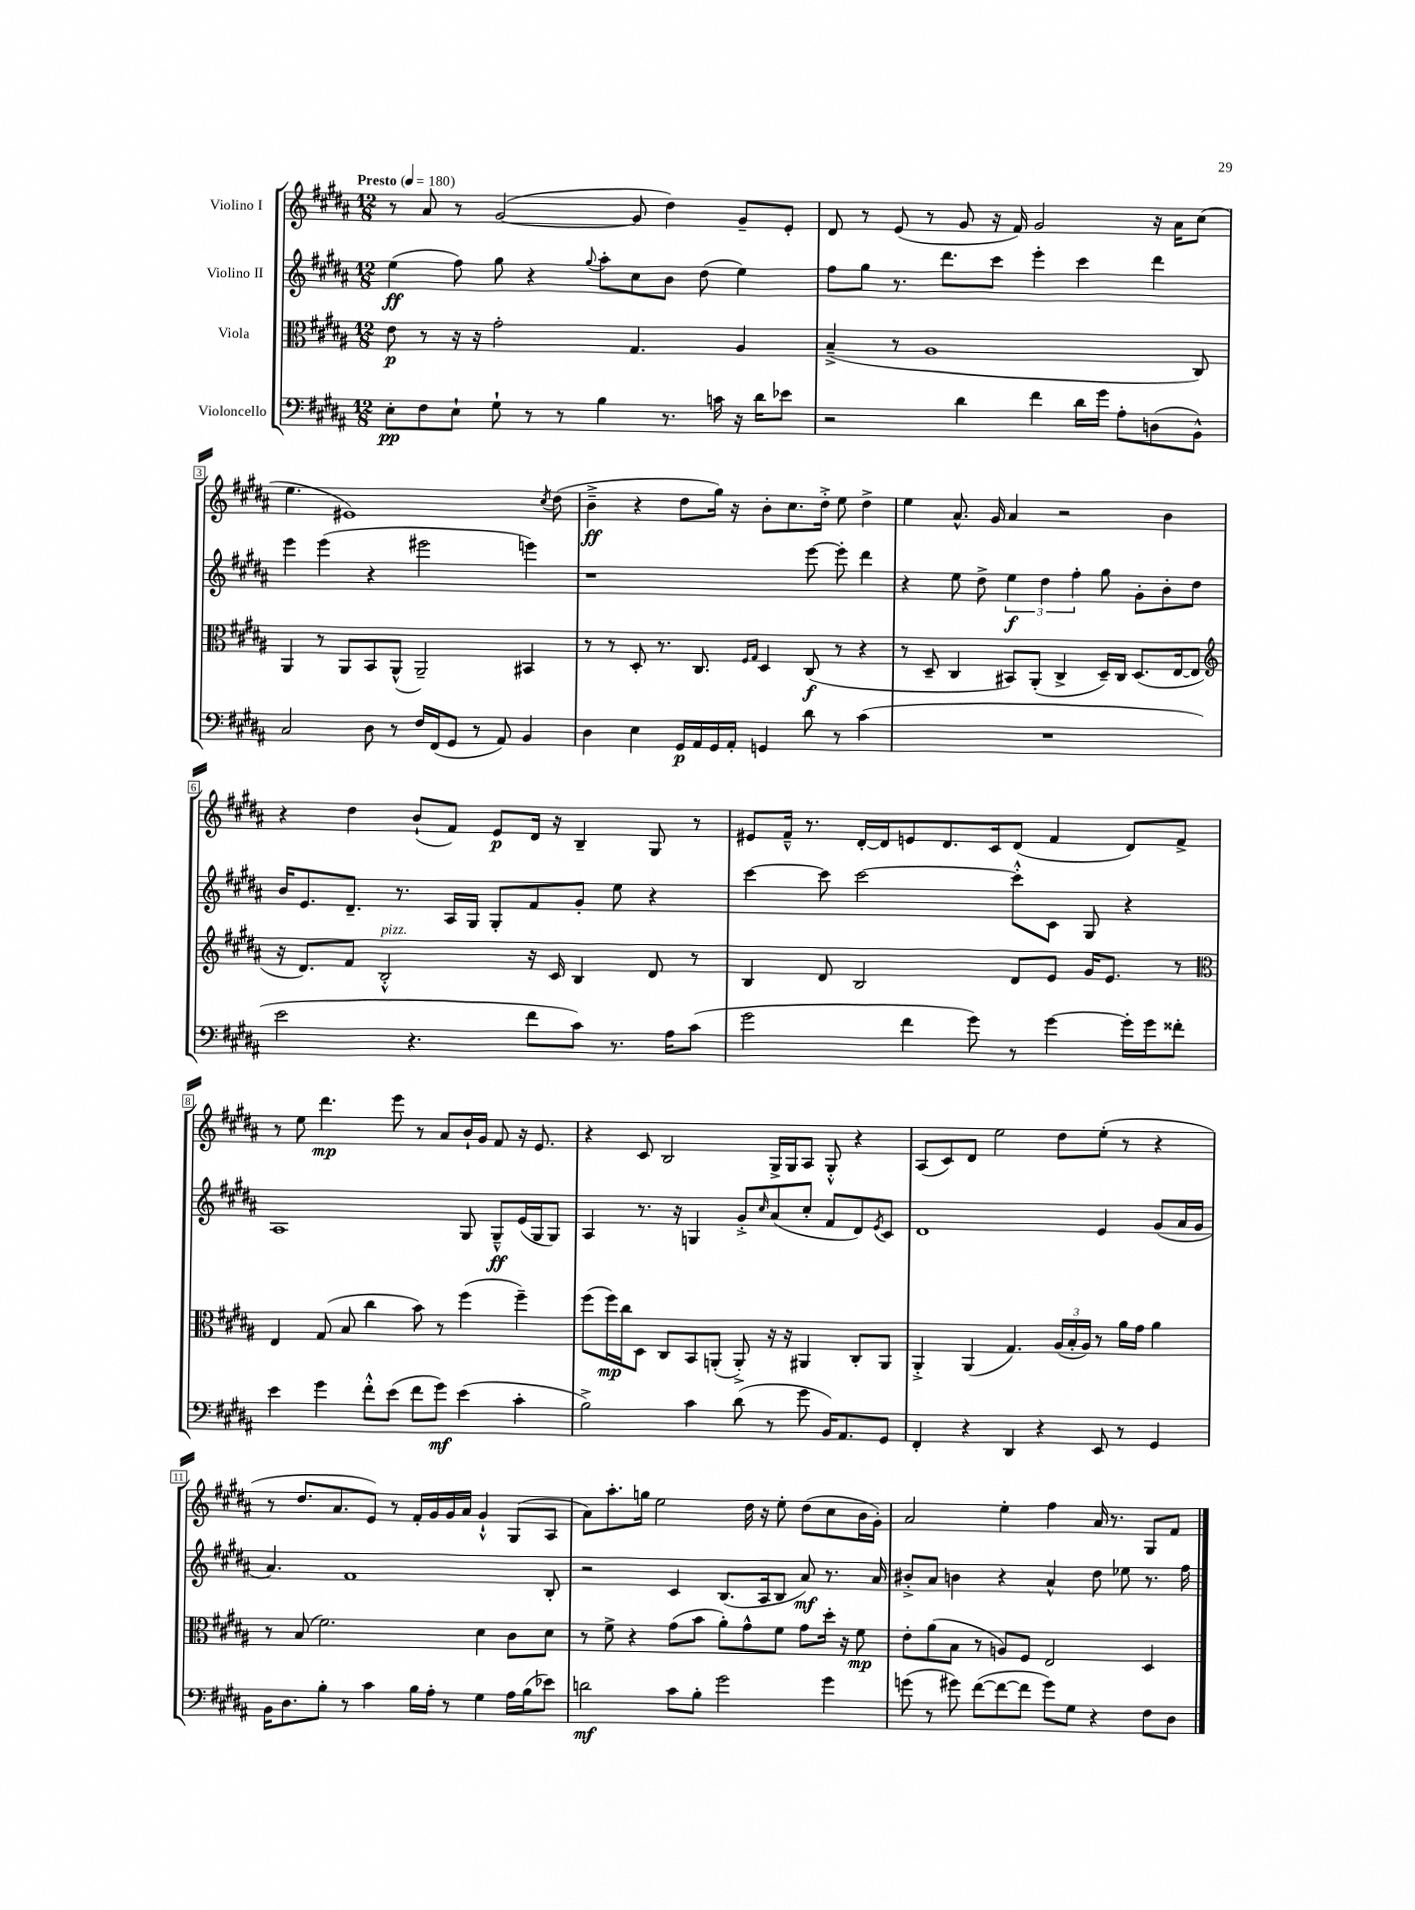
<<
\new StaffGroup <<
\new Staff = "s0" \with { instrumentName = "Violino I" } {
    \clef treble \key b \major \numericTimeSignature \time 12/8 \tempo "Presto" 4 = 180
    r8 ais'8 r8 gis'2~( gis'8 dis''4) gis'8-- e'8-. |
    dis'8 r8 e'8( r8 gis'8 r16 fis'16) gis'2 r16 ais'16 cis''8( |
    e''4. eis'1) \acciaccatura { cis''8 } dis''8( |
    b'4--->\ff r4 dis''8 gis''16) r16 b'8-. cis''8. dis''16-.-> e''8 dis''4-> |
    e''4 ais'8.-^ gis'16 ais'4 r2 b'4 |
    r4 dis''4 b'8-!( fis'8) e'8\p dis'16 r16 b4-- gis8 r8 |
    eis'8 fis'16---^ r8. dis'16~-. dis'16 e'8 dis'8. cis'16 dis'8( fis'4 dis'8) fis'8-> |
    r8 e''8 dis'''4.\mp e'''8 r8 ais'8 b'16-! gis'16 fis'8 r16 e'8. |
    r4 cis'8 b2 gis16-> gis16 ais8 gis8-.-^ r4 |
    ais8( cis'8) dis'8 e''2 dis''8 e''8-.( r8 r4 |
    r8 dis''8. ais'8. e'8) r8 fis'16-. gis'16 gis'16 ais'16 gis'4-!-^ gis8( ais8 |
    ais'8) ais''8.-. g''16 e''2 dis''16 r16 e''8-. dis''8( cis''8 b'16 gis'16-.) |
    ais'2 e''4-. fis''4 ais'16 r8. gis8 fis'8 \bar "|." |
}
\new Staff = "s1" \with { instrumentName = "Violino II" } {
    \clef treble \key b \major \numericTimeSignature \time 12/8
    e''4\ff( fis''8) gis''8 r4 \appoggiatura { gis''8 } ais''8-. cis''8 b'8 dis''8( e''4) |
    fis''8 gis''8 r8. dis'''8. cis'''8 e'''4-. cis'''4 dis'''4 |
    e'''4 e'''4( r4 eis'''2 e'''4) |
    r1 e'''8~ e'''8-. dis'''4 |
    r4 e''8 dis''8-> \tuplet 3/2 { e''4\f dis''4 fis''4-. } gis''8 gis'8-. b'8-. dis''8 |
    b'16 e'8. dis'8.-- r8. ais16 gis16 gis8-. fis'8 gis'8-. e''8 r4 |
    cis'''4~ cis'''8 cis'''2~ cis'''8-.-^ cis'8 gis8 r4 |
    ais1 gis8 gis8---^\ff e'16( gis16 gis8) |
    ais4 r8. r16 g4 gis'8-.-> \grace { cis''16 } ais'8( cis''8-. fis'8 dis'8) \acciaccatura { e'8 } cis'8 |
    dis'1 e'4 gis'8( ais'16 gis'16 |
    ais'4.) fis'1 b8-. |
    r2 cis'4 b8.( ais16 b8 ais'8\mf) r8. ais'16 |
    bis'8-.-> ais'8 b'4 r4 ais'4-^ dis''8 ees''8 r8. fis''16 \bar "|." |
}
\new Staff = "s2" \with { instrumentName = "Viola" } {
    \clef alto \key b \major \numericTimeSignature \time 12/8
    e'8\p r8 r16 r16 gis'2-. gis4. ais4 |
    b4--->( r8 ais1 cis8) |
    ais,4 r8 ais,8 b,8 ais,8-^( ais,2--) bis,4 |
    r8 r8 dis8-. r8. cis8. \grace { fis16 gis16 } dis4 cis8\f( r8 r4 |
    r8 dis8-- cis4 bis,8) ais,8-.( cis4-> dis16--) cis16 dis8.( e16~ e8 |
    \clef treble r16 dis'8.) fis'8 b2-.-^^\markup { \italic "pizz." } r16 cis'16 b4 dis'8 r8 |
    b4 dis'8 b2 dis'8 e'8 gis'16 e'8. r8 |
    \clef alto e4 gis8( b8 cis''4 b'8) r8 fis''4( fis''4--) |
    fis''8( fis''16\mp) cis''16 dis8 cis8 b,8 a,8-.( a,8-.->) r16 r16 ais,4 cis8-. ais,8 |
    ais,4-.-> ais,4( gis4.) \tuplet 3/2 { ais16( b16-. ais16) } r8 ais'16 gis'16 ais'4 |
    r8 b8( fis'2.) dis'4 cis'8 dis'8 |
    r8 fis'8-> r4 gis'8( b'8 ais'8-.) gis'8-^ fis'8 gis'8 dis''16-. r16 fis'8\mp |
    e'8-. ais'8( b8 r8 a8) fis8 e2 dis4 \bar "|." |
}
\new Staff = "s3" \with { instrumentName = "Violoncello" } {
    \clef bass \key b \major \numericTimeSignature \time 12/8
    e8-.\pp fis8 e8-! gis8-! r8 r8 b4 r8. c'16 r16 dis'16 ees'8 |
    r2 dis'4 fis'4 dis'16 gis'16 ais8-. d8( b,8-^) |
    cis2 dis8 r8 fis16 fis,16( gis,8 r8 ais,8) b,4 |
    dis4 e4 gis,16\p ais,16 gis,16 ais,16-. g,4 dis'8 r8 cis'4( |
    R1. |
    e'2 r4. fis'8 cis'8) r8. ais16 cis'8( |
    gis'2 fis'4 gis'8) r8 gis'4~ gis'16-. gis'16 fisis'8-. |
    e'4 gis'4 fis'8-.-^ e'8( fis'8 gis'8\mf) e'4( cis'4-. |
    b2->) cis'4 dis'8( r8 gis'8 b,16) ais,8. gis,8 |
    fis,4-. r4 dis,4 r4 e,8 r8 gis,4 |
    b,16 dis8. b8-. r8 cis'4 b16 ais16-. r8 gis4 ais16 b16( ees'8) |
    d'2\mf cis'8 b8-. gis'2 gis'4 |
    g'8( r8 gis'8) fis'8~( fis'8~ fis'8 gis'8) gis8 r4 fis8 dis8 \bar "|." |
}
>>
>>
\layout { \context { \Score \override BarNumber.stencil = #(make-stencil-boxer 0.1 0.3 ly:text-interface::print) } }
